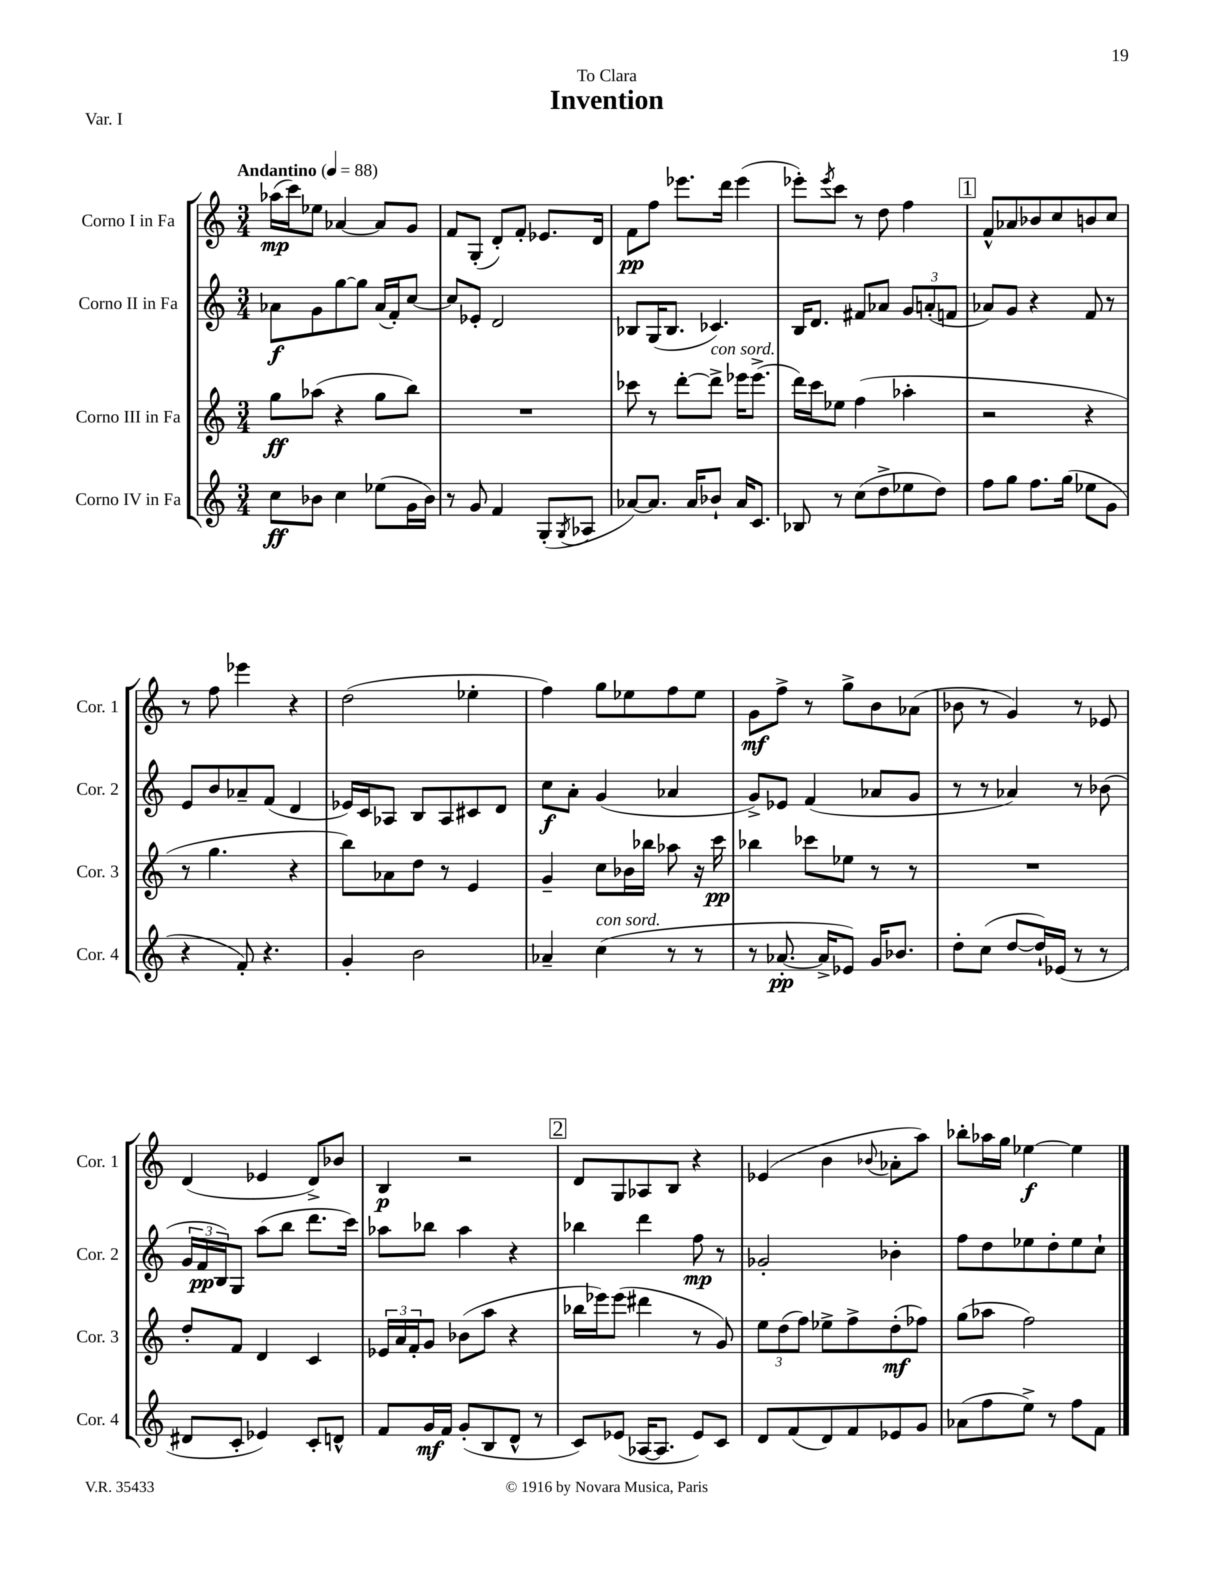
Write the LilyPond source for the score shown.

\header { title = "Invention" dedication = "To Clara" piece = "Var. I" }
<<
\new StaffGroup <<
\new Staff = "s0" \with { instrumentName = "Corno I in Fa" shortInstrumentName = "Cor. 1" } {
    \clef treble \key c \major \numericTimeSignature \time 3/4 \tempo "Andantino" 4 = 88
    aes''16\mp( c'''16) ees''8 aes'4~ aes'8 g'8 |
    f'8 g8-.( d'8-.) f'8-. ees'8. d'16 |
    f'8\pp f''8 ees'''8. d'''16 ees'''4( |
    ees'''8-.) \acciaccatura { ees'''8 } c'''8 r8 d''8 f''4 |
    \mark \markup { \box "1" } f'8-^ aes'8 bes'8 c''8 b'8 c''8 |
    r8 f''8 ees'''4 r4 |
    d''2( ees''4-. |
    f''4) g''8 ees''8 f''8 ees''8 |
    g'8\mf f''8-> r8 g''8-> b'8 aes'8( |
    bes'8 r8 g'4) r8 ees'8 |
    d'4( ees'4 d'8->) bes'8 |
    b4\p r2 |
    \mark \markup { \box "2" } d'8 g8 aes8 b8 r4 |
    ees'4( b'4 \appoggiatura { bes'8 } aes'8-. a''8) |
    bes''8-. aes''16 g''16 ees''4~\f ees''4 \bar "|." |
}
\new Staff = "s1" \with { instrumentName = "Corno II in Fa" shortInstrumentName = "Cor. 2" } {
    \clef treble \key c \major \numericTimeSignature \time 3/4
    aes'8\f g'8 g''8~ g''8 aes'16( f'16-.) c''8~ |
    c''8 ees'8-. d'2 |
    bes8 g16( bes8. ces'4.) |
    b16 d'8. fis'8 aes'8 \tuplet 3/2 { g'8 a'8-.( f'8 } |
    \mark \markup { \box "1" } aes'8) g'8 r4 f'8 r8 |
    e'8 b'8 aes'8-- f'8( d'4 |
    ees'16) c'16 aes8 b8 aes8 cis'8 d'8 |
    c''8\f a'8-. g'4( aes'4 |
    g'8->) ees'8 f'4( aes'8 g'8 |
    r8 r8 aes'4) r8 bes'8( |
    \tuplet 3/2 { g'16 f'16\pp b16) } g8 a''8( b''8 d'''8. c'''16) |
    aes''8 bes''8 aes''4 r4 |
    \mark \markup { \box "2" } bes''4 d'''4 f''8\mp r8 |
    ges'2-. bes'4-. |
    f''8 d''8 ees''8 d''8-. ees''8 c''8-! \bar "|." |
}
\new Staff = "s2" \with { instrumentName = "Corno III in Fa" shortInstrumentName = "Cor. 3" } {
    \clef treble \key c \major \numericTimeSignature \time 3/4
    g''8\ff aes''8( r4 g''8 b''8) |
    R2. |
    ces'''8 r8 d'''8~-. d'''8->^\markup { \italic "con sord." } ees'''16 ees'''8.->( |
    d'''16) c'''16 ees''8 f''4( aes''4-. |
    \mark \markup { \box "1" } r2 r4 |
    r8 g''4. r4 |
    b''8) aes'8 d''8 r8 e'4 |
    g'4-- c''8 bes'16 bes''16 aes''8 r16 c'''16\pp |
    bes''4 ces'''8 ees''8 r8 r8 |
    R2. |
    d''8-. f'8 d'4 c'4 |
    \tuplet 3/2 { ees'16 a'16 f'16-. } g'8 bes'8( a''8 r4 |
    \mark \markup { \box "2" } bes''16 ees'''16) ees'''8( dis'''4 r8 g'8) |
    \tuplet 3/2 { e''8 d''8( f''8) } ees''8-> f''8-> d''8-.\mf( fes''8) |
    g''8( aes''8 f''2) \bar "|." |
}
\new Staff = "s3" \with { instrumentName = "Corno IV in Fa" shortInstrumentName = "Cor. 4" } {
    \clef treble \key c \major \numericTimeSignature \time 3/4
    c''8\ff bes'8 c''4 ees''8( g'16 bes'16) |
    r8 g'8 f'4 g8-.( \acciaccatura { g8 } aes8 |
    aes'8~) aes'8. aes'16 bes'8-! aes'16 c'8. |
    bes8 r8 c''8( d''8-> ees''8 d''8) |
    \mark \markup { \box "1" } f''8 g''8 f''8. g''16( ees''8 g'8 |
    r4 f'8-.) r4. |
    g'4-. b'2 |
    aes'4-- c''4^\markup { \italic "con sord." }( r8 r8 |
    r8 aes'8.~-.\pp aes'16-> ees'8) g'16 bes'8. |
    d''8-. c''8( d''8~ d''16-!) ees'16( r8 r8 |
    dis'8 c'8-. ees'4) c'8-. d'8-^ |
    f'8 g'16\mf f'16 g'8-.( b8 d'8-^ r8 |
    \mark \markup { \box "2" } c'8) ees'8( aes16~ aes8. ees'8) c'8 |
    d'8 f'8( d'8) f'8 ees'8 g'8 |
    aes'8( f''8 e''8->) r8 f''8 f'8 \bar "|." |
}
>>
>>
\layout { \context { \Score \remove "Bar_number_engraver" } }
